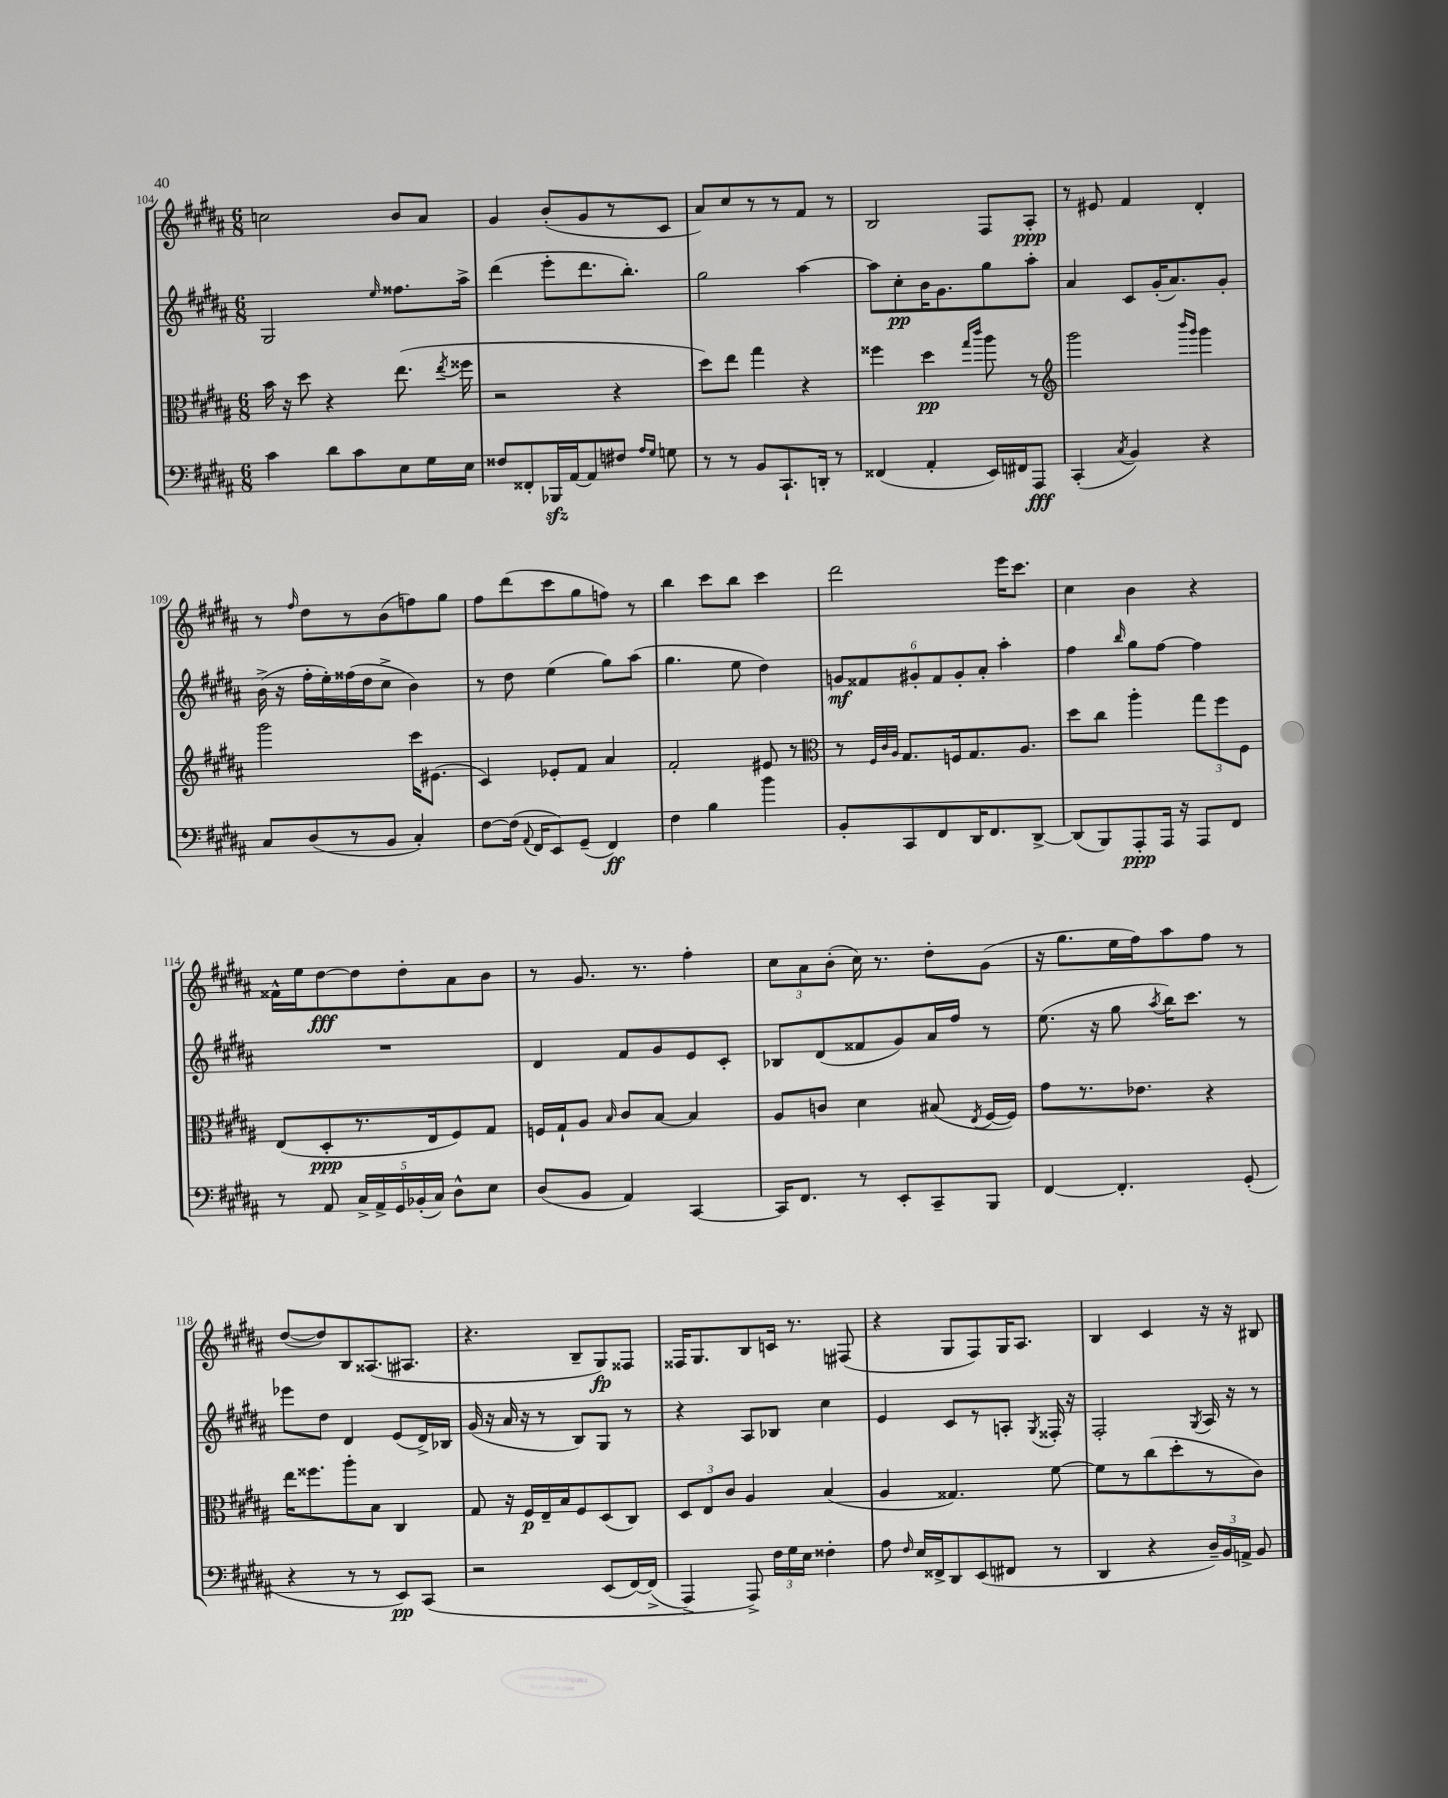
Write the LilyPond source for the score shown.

<<
\new StaffGroup <<
\new Staff = "s0" {
    \clef treble \key b \major \numericTimeSignature \time 6/8
    \autoBeamOff c''2 b'8[ ais'8] |
    gis'4 b'8[-.( gis'8 r8 cis'8] |
    ais'8[) cis''8 r8 r8 fis'8] r8 |
    b2 fis8[ ais8]-.\ppp |
    r8 eis'8 fis'4 dis'4-. |
    r8 \grace { fis''16 } dis''8[ r8 b'8( f''8) gis''8] |
    fis''8[ dis'''8( cis'''8 gis''8 f''8]) r8 |
    b''4 cis'''8[ b''8] cis'''4 |
    dis'''2 e'''16[ cis'''8.] |
    cis''4 b'4 r4 |
    fisis'16[-^ e''16 dis''8~\fff dis''8 dis''8-. ais'8 b'8] |
    r8 gis'8. r8. fis''4-. |
    \tuplet 3/2 { cis''8[ ais'8 b'8]-.( } cis''16) r8. dis''8[-. gis'8]( |
    r16 gis''8.[ e''16 fis''16) ais''8 fis''8] r8 |
    dis''8[~( dis''8) b8 aisis8.( ais8.] |
    r4. b8[-- gis8\fp) fisis8] |
    fisis16[ gis8. b8 c'16] r8. fis8( |
    r4 gis8[ fis8) gis16 ais8.] |
    b4 cis'4 r16 r16 bis8 \bar "|." |
}
\new Staff = "s1" {
    \clef treble \key b \major \numericTimeSignature \time 6/8
    \autoBeamOff gis2 \grace { e''16 } fisis''8.[ ais''16]-> |
    dis'''4( e'''8[-. dis'''8. b''8.]-.) |
    gis''2 ais''4~ |
    ais''8[ cis''8-.\pp b'16 gis'8. gis''8 ais''8]-. |
    ais'4 cis'8[ gis'16-.( ais'8.) gis'8]-. |
    b'16->( r16 fis''16[-. e''16-.) fisis''16( dis''16 cis''8]-> b'4) |
    r8 dis''8 e''4( gis''8[) ais''8]( |
    gis''4. e''8 dis''4) |
    \tuplet 6/4 { g'8[\mf fisis'8 gis'8-. fisis'8 gis'8-. ais'8]-. } ais''4-. |
    fis''4 \grace { b''16 } gis''8[ fis''8]~ fis''4 |
    R2. |
    dis'4 fis'8[ gis'8 e'8 cis'8]-. |
    bes8[ dis'8( fisis'8 gis'8) ais'16 fis''16] r8 |
    e''8.( r16 gis''8 \acciaccatura { ais''8 } b''16[) cis'''8.] r8 |
    ees'''8[ dis''8] dis'4 e'8[( dis'16->) bes16] |
    gis'16( r16 ais'16 r16 r8 b8[) gis8] r8 |
    r4 ais8[ bes8] cis''4 |
    e'4 cis'8[ r8 a8]-. \acciaccatura { gis8 } fisis16-. r16 |
    fis2-. \acciaccatura { gis8 } ais16 r16 r8 \bar "|." |
}
\new Staff = "s2" {
    \clef alto \key b \major \numericTimeSignature \time 6/8
    \autoBeamOff b'16 r16 dis''8 r4 e''8.( \acciaccatura { e''8 } fisis''16 |
    r2 r4 |
    dis''8[) e''8] gis''4 r4 |
    fisis''4 dis''4\pp \grace { gis''16[ cis'''16] } ais''8 r8 |
    \clef treble gis'''2 \grace { b'''16[ gis'''16] } gis'''4 |
    gis'''2 cis'''16[ eis'8.]( |
    cis'4) ees'8[-. fis'8] ais'4 |
    fis'2-. eis'8 r8 |
    \clef alto r8 \grace { fis32[ cis'32 ais32] } gis8.[ f16 gis8. ais8.] |
    dis''8[ cis''8] ais''4-. \tuplet 3/2 { gis''8[ fis''8 fis8] } |
    e8[( dis8-.\ppp r8. e16 fis8) gis8] |
    f16[ gis16-! ais8] \grace { b16 } cis'8[ b8]~ b4 |
    ais8[ c'8] dis'4 bis8( \acciaccatura { e8 } fis16[~ fis16]) |
    gis'8[ r8. ees'8.] r4 |
    e''16[ fisis''8. ais''8-. b8] cis4 |
    gis8 r16 fis16[\p e16-- b16 fis8 dis8( cis8]) |
    \tuplet 3/2 { dis8[ e8 cis'8] } ais4 b4( |
    ais4 gisis4.) fis'8~ |
    fis'8[ r8 cis''8( dis''8-. r8 cis'8]) \bar "|." |
}
\new Staff = "s3" {
    \clef bass \key b \major \numericTimeSignature \time 6/8
    \autoBeamOff cis'4 dis'8[ cis'8 e8 gis16 e16] |
    fisis8[ fisis,8-. bes,,16\sfz ais,16~ ais,8 fis8] \grace { ais16[ gis16] } g8 |
    r8 r8 b,8[ cis,8.-! d,16]-. r8 |
    fisis,4( ais,4-. e,16[) fis,16 ais,,8]\fff |
    cis,4-.( \acciaccatura { cis8 } b,4) r4 |
    cis8[ dis8( r8 b,8] cis4-.) |
    fis8[~ fis16]( \appoggiatura { ais,8 } fis,16[ e,8) gis,8]--( fis,4\ff) |
    fis4 b4 b'4 |
    b,8[-. cis,8 fis,8 dis,16 fis,8. dis,8]~-> |
    dis,8[( b,,8) ais,,8-.\ppp ais,,16] r16 ais,,8[ fis,8] |
    r8 ais,8 \tuplet 5/4 { cis16[-> ais,16-> gis,16 bes,16-.( cis16]) } dis8[-^ e8] |
    dis8[( b,8] ais,4) cis,4~ |
    cis,16[ fis,8.] r8 e,8[-. cis,8-- b,,8] |
    fis,4~ fis,4.-. gis,8-.( |
    r4 r8 r8 e,8[\pp) cis,8]\( |
    r2 e,8[( fis,16~) fis,16]->( |
    ais,,4->) ais,,8->\) \tuplet 3/2 { fis16[ gis16 e16] } fisis4-. |
    ais8 \grace { fis16 } e16[ fisis,16-> dis,8 e,8( fis,8] r8 |
    dis,4 r4 \tuplet 3/2 { dis16[--) b,16 a,16]-> } b,8 \bar "|." |
}
>>
>>
\layout { \context { \Score currentBarNumber = #104 } }
